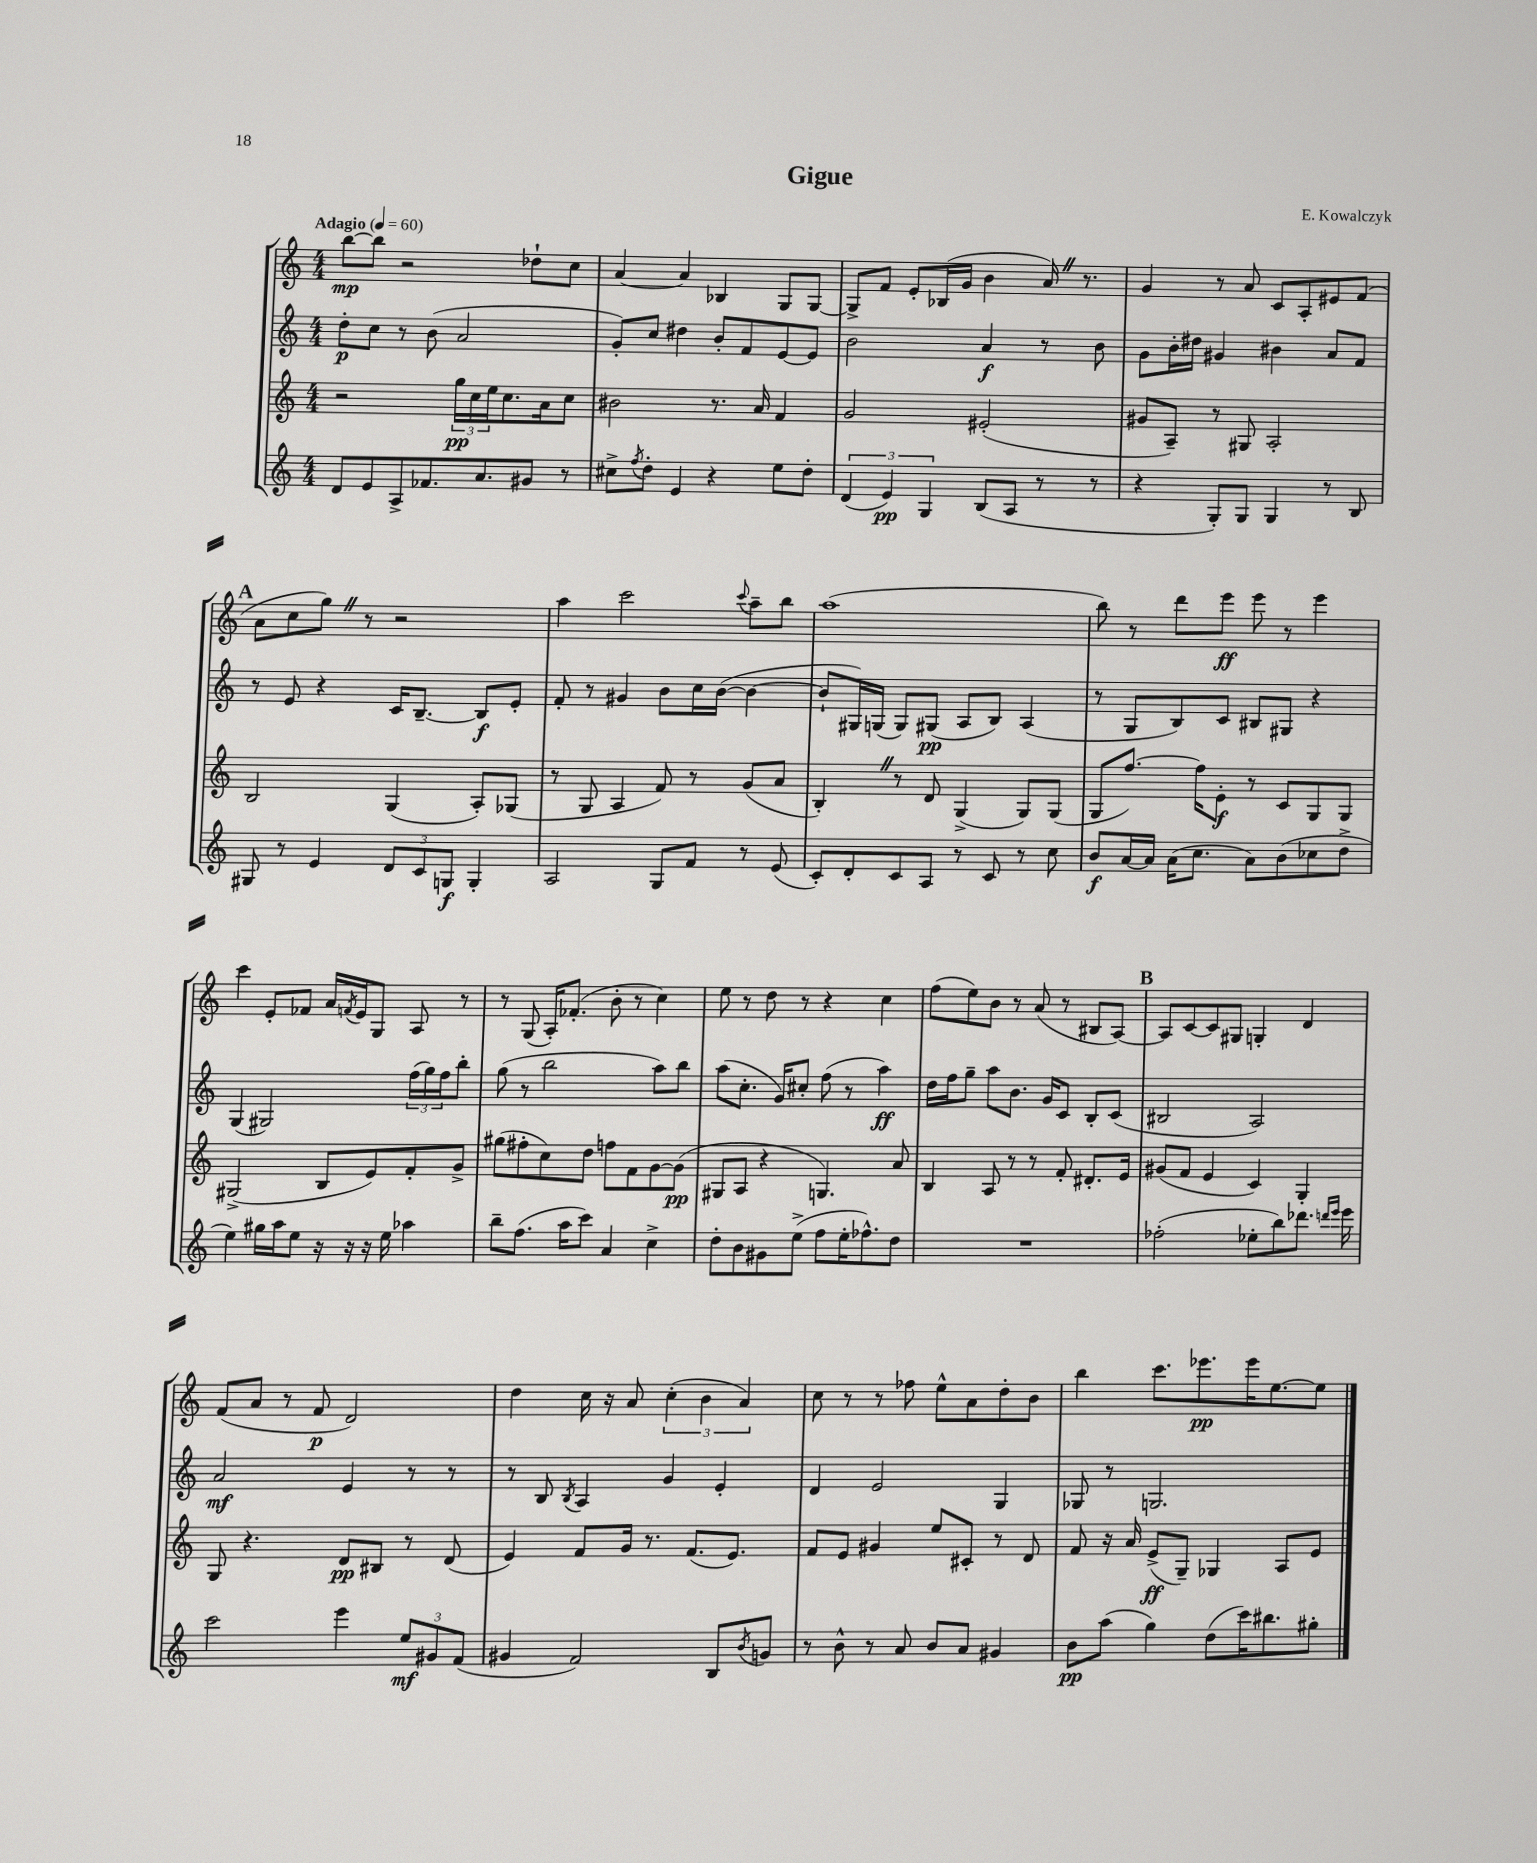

**kern	**kern	**kern	**kern
*staff4	*staff3	*staff2	*staff1
*clefG2	*clefG2	*clefG2	*clefG2
*k[]	*k[]	*k[]	*k[]
*M4/4	*M4/4	*M4/4	*M4/4
*MM60	*MM60	*MM60	*MM60
8d/L	2r	8dd'\L	[8bb\L
8e/	.	8cc\J	8bb\]J
8A^/	.	8r	2r
8.f-/	.	(8b\	.
.	24gg\LL	2a/	.
.	24cc\	.	.
8.a/	.	.	.
.	24ee\J	.	.
.	8.cc\	.	.
8g#/J	.	.	8dd-`\L
.	16a\k	.	.
8r	8cc\J	.	8cc\J
=	=	=	=
8cc#^\L	2b#\	8g'/L)	[4a/
8qff/	.	.	.
8dd'\J	.	8cc/J	.
4e/	.	4dd#\	4a/]
4r	8.r	8b'/L	4B-/
.	.	8f/	.
.	16a/	.	.
8ee\L	4f/	[8e/	8G/L
8dd'\J	.	8e/]J	[8G/J
=	=	=	=
(6d/	2g/	2b\	8G^/]L
.	.	.	8f/J
6e/)	.	.	.
.	.	.	8e'/L
6G/	.	.	.
.	.	.	(16B-/L
.	.	.	16g/JJ
(8B/L	(2e#'/	4a/	4b\
8A/J	.	.	.
8r	.	8r	16a/)
.	.	.	8.r
8r	.	8b\	.
=	=	=	=
4r	8g#/L	8g\L	4g/
.	8A~/J)	16b'\L	.
.	.	16dd#\JJ	.
8G'/L)	8r	4g#/	8r
8G/J	8G#/	.	8a/
4G/	2A'/	4b#\	8c/L
.	.	.	8A'/
8r	.	8a/L	8e#/
8B/	.	8f/J	(8f/J
=	=	=	=
8G#/	2B/	8r	8a\L
8r	.	8e/	8cc\
4e/	.	4r	8gg\J)
.	.	.	8r
12d/L	(4G/	16c/LK	2r
.	.	[8.B~/J	.
12c/	.	.	.
12G/J	.	.	.
4G'/	8A'/L)	8B/]L	.
.	(8G-/J	8e'/J	.
=	=	=	=
2A/	8r	8f'/	4aa\
.	8G/	8r	.
.	4A/	4g#/	2ccc\
8G/L	8f/)	8b\L	.
8f/J	8r	16cc\L	.
.	.	([16b\JJ	.
.	.	.	8qqccc/
8r	(8g/L	4b\_	8aa~\L
(8e/	8a/J	.	8bb\J
=	=	=	=
8c'/L)	4B'/)	8b`/]L	(1aa
8d'/	.	16G#/L)	.
.	.	(16G/JJ	.
8c/	8r	8G/L)	.
8A/J	8d/	(8G#/J	.
8r	(4G^/	8A/L	.
8c/	.	8B/J)	.
8r	8G/L)	(4A/	.
8cc\	(8G/J	.	.
=	=	=	=
8b/L	8G/L	8r	8bb\)
[16a/L	[8.ff/J)	8G/L	8r
16a/]JJ	.	.	.
(16a\LK	.	8B/)	8ddd\L
8.cc\J	16ff\]LK	.	.
.	8e'\J	8c/J	8eee\J
8a\L)	8r	8B#/L	8eee\
(8b\	8c/L	8G#/J	8r
8cc-\	8G/	4r	4eee\
8dd^\J	8G/J	.	.
=	=	=	=
4ee\)	(2G#^/	(4G/	4ccc\
16gg#\LL	.	2G#/)	8e'/L
16aa\J	.	.	.
8ee\J	.	.	8f-/J
16r	8B/L	.	16a/LL
.	.	.	8qf/
16r	.	.	16e/J
16r	8e/)	.	8G/J
16ee\	.	.	.
4aa-\	8f'/	(24ff\LL	8A/
.	.	24gg\)	.
.	.	24ff\J	.
.	8g^/J	8bb'\J	8r
=	=	=	=
8bb~\L	(8gg#\L	(8gg\	8r
(8.ff\J	8ff#'\	8r	(8G/
.	8cc\)	2bb\	16A'/LK)
16aa\LK	.	.	(8.f-'/J
8ccc\J)	8dd\J	.	.
4a/	8ff\L	.	8b'\
.	8f\	.	8r
4cc^\	[8g\	8aa\L)	4cc\)
.	(8g\]J	8bb\J	.
=	=	=	=
8dd'\L	8G#/L	(8aa\L	8ee\
8b\	8A/J	8.cc'\J	8r
8g#\	4r	.	8dd\
.	.	16g/LK)	.
(8ee^\J	.	8cc#'/J	8r
8ff\L	4.G/)	(8ff\	4r
16ee'\K	.	8r	.
8.ff-^^\)	.	.	.
.	.	4aa\)	4cc\
8dd\J	8a/	.	.
=	=	=	=
1r	4B/	16dd\LL	(8ff\L
.	.	16ff\J	.
.	.	8gg~\J	8ee\)
.	8A/	8aa\L	8b\J
.	8r	8.b\J	8r
.	8r	.	(8a/
.	.	16g/LK	.
.	8f'/	8c/J	8r
.	8.d#'/L	8B'/L	8B#/L
.	.	(8c/J	[8A/J)
.	16e/Jk	.	.
=	=	=	=
(2ff-'\	(8g#/L	2B#/	8A/]L
.	8f/J	.	[8c/
.	4e/	.	8c/]
.	.	.	8G#/J
8ee-'\L	4c/)	2A/)	4G'/
8bb\)	.	.	.
8.ddd-\J	4G'/	.	4d/
16qqddd/LL	.	.	.
16qqeee/JJ	.	.	.
16eee\	.	.	.
=	=	=	=
2ccc\	8G/	2a/	(8f/L
.	4.r	.	8a/J
.	.	.	8r
.	.	.	8f/
4eee\	8d/L	4e/	2d/)
.	8B#/J	.	.
12ee/L	8r	8r	.
12g#/	.	.	.
.	(8d/	8r	.
(12f/J	.	.	.
=	=	=	=
4g#/	4e/)	8r	4dd\
.	.	8B/	.
.	.	8qB/	.
2f/)	8f/L	4A/	16cc\
.	.	.	16r
.	16g/Jk	.	8a/
.	8.r	.	.
.	.	4g/	(6cc'\
.	(8.f/L	.	.
.	.	.	6b\
8B/L	.	4e'/	.
.	8.e/J)	.	.
.	.	.	6a/)
8qb/	.	.	.
8g/J	.	.	.
=	=	=	=
8r	8f/L	4d/	8cc\
8b^^\	8e/J	.	8r
8r	4g#/	2e/	8r
8a/	.	.	8ff-\
8b/L	8ee/L	.	8ee^^\L
8a/J	8c#'/J	.	8a\
4g#/	8r	4G/	8dd'\
.	8d/	.	8b\J
=	=	=	=
8b\L	8f/	8G-/	4bb\
(8aa\J	16r	8r	.
.	16a/	.	.
4gg\)	(8e^/L	2.G/	8.ccc\L
.	8G~/J)	.	.
.	.	.	8.eee-\
(8dd\L	4G-/	.	.
16ccc\K)	.	.	16eee-\K
8.bb#\	.	.	[8.ee\
.	8A/L	.	.
8gg#'\J	8e/J	.	8ee\]J
==	==	==	==
*-	*-	*-	*-
